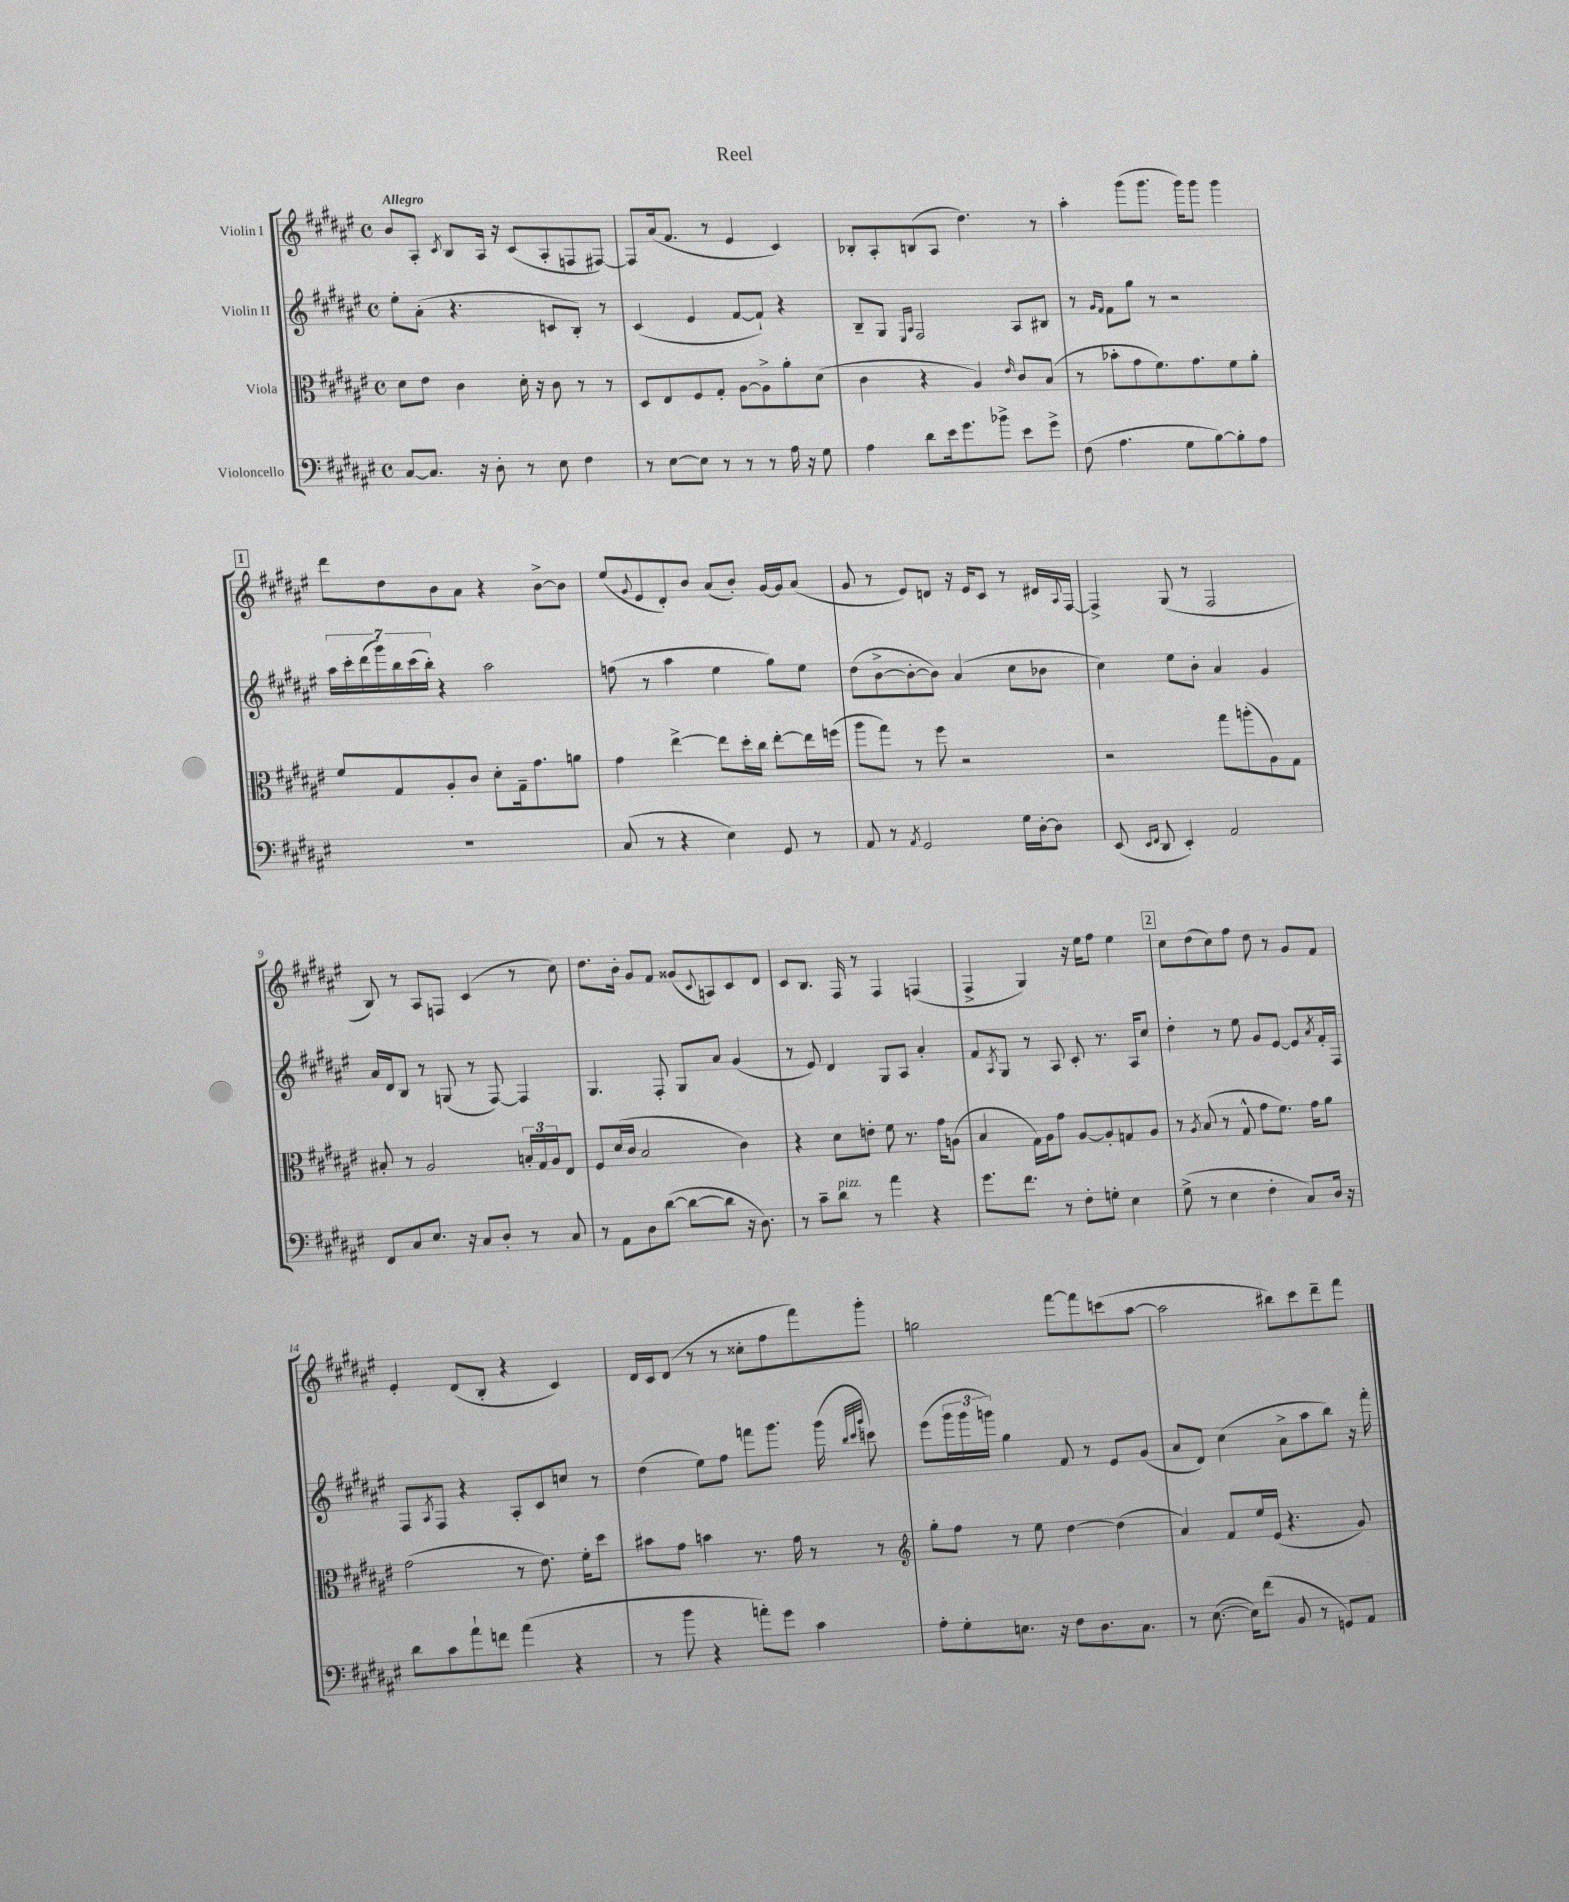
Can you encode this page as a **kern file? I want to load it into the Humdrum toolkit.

**kern	**kern	**kern	**kern
*staff4	*staff3	*staff2	*staff1
*clefF4	*clefC3	*clefG2	*clefG2
*k[f#c#g#d#a#e#]	*k[f#c#g#d#a#e#]	*k[f#c#g#d#a#e#]	*k[f#c#g#d#a#e#]
*M4/4	*M4/4	*M4/4	*M4/4
*met(c)	*met(c)	*met(c)	*met(c)
[8C#	8d#	8ee#'	8b
8.C#]	8e#	(8a#'	8A#'
.	.	.	8qc#
.	4c#	4.r	8B
16r	.	.	.
8D#'	.	.	16A#
.	.	.	16r
8r	16d#'	.	(8c#
.	16r	.	.
8E#	8c#	8c	8A#'
4F#	8r	8B')	8F
.	8r	8r	[8F#)
=	=	=	=
8r	8D#	(4c#	8F#]
[8E#	8E#	.	(16a#
.	.	.	8.f#
8E#]	8F#	4e#	.
8r	8G#'	.	8r
8r	[8A#	[8f#	4e#
8r	8A#^]	8f#`])	.
16A#	8a#'	4r	4c#)
16r	.	.	.
8G#	(8d#	.	.
=	=	=	=
4A#	4c#	8B~	8B-'
.	.	8G#	8A#'
.	.	16qqE#	.
.	.	16qqA#	.
8d#	4r	2F#	(8B
16e#	.	.	8A#
8.g#	.	.	.
.	4A#)	.	4.dd#)
8b-^	.	.	.
.	16qqe#	.	.
8e#	8c#	8A#	.
8g#^	(8B	8B#	8r
=	=	=	=
(8F#	8r	8r	4aa#'
.	.	16qqg#	.
.	.	16qqf#	.
4.A#	8b-'	8f#	.
.	8g#	8gg#	(8ggg#
.	8.f#)	8r	8.ggg#
8G#	.	2r	.
.	8.g#	.	16ggg#)
[8B)	.	.	8ggg#
8B']	8f#	.	4ggg#
8A#	8a#'	.	.
=	=	=	=
1r	8f#	28aa#	8ddd#
.	.	28ccc#'	.
.	.	(28ddd#	.
.	.	28ggg#)	.
.	8G#	.	8dd#
.	.	28bb	.
.	.	(28ccc#	.
.	.	28bb')	.
.	8A#'	4r	8b
.	8c#	.	8a#
.	8d#'	2aa#	4r
.	16G#~	.	.
.	8.g#	.	.
.	.	.	[8b^
.	8a	.	8b]
=	=	=	=
(8C#	4g#	(8ff	(8ee#
.	.	.	8qqg#
8r	.	8r	8e#
4r	[4ee#^	4aa#	8d#')
.	.	.	8b
4E#)	8ee#]	4ee#	(8a#
.	16dd#'	.	8b')
.	16cc#	.	.
8GG#	[8ee#'	8gg#)	[16g#
.	.	.	16g#]
8r	16ee#]	8ee#	(8a#
.	(16ff	.	.
=	=	=	=
8AA#	8aa#	(8dd#	8g#
8r	8gg#)	[8b^	8r
8qAA#	.	.	.
2GG#	8r	8b'_	8e#)
.	8ff#	8b])	8d
.	2r	(4a#	16r
.	.	.	16e#
.	.	.	8c#
16G#	.	8cc#	8r
[16D#'	.	.	.
8D#]	.	8b-	16d#
.	.	.	8qqA#
.	.	.	[16F#
=	=	=	=
(8EE#	2r	4cc#)	4F#^]
16qqEE#	.	.	.
16qqFF#	.	.	.
8DD#	.	.	.
4EE#')	.	8ee#	(8G#
.	.	8b'	8r
2AA#	8gg#	4a#	2F#
.	(8aa'	.	.
.	8A#)	4g#	.
.	8G#	.	.
=	=	=	=
8FF#	8B#'	16a#	8B)
.	.	16d#	.
8C#	8r	8B	8r
8.E#	2A#	8r	8A#
.	.	(8G	8F
16r	.	.	.
8C#	.	8r	(4c#
8D#'	.	[8F#)	.
8r	24B'	4F#]	8r
.	24G#	.	.
.	24A#	.	.
8C#	8E#	.	8cc#)
=	=	=	=
8r	8F#	4.G#	8.dd#
8AA#	(16d#	.	.
.	16c#	.	16b'
8D#	2B	.	8g#
([8d#	.	8F#'	8f#
8d#_	.	8G#	(8g##
.	.	.	8qqc#
8d#]	.	8a#	8A)
16r	4c#)	(4g#	8c#
8.D#)	.	.	.
.	.	.	8d#
=	=	=	=
8r	4r	8r	8c#
8c#~	.	8e#)	8.B
8d#	8d#	4d#	.
.	.	.	16F#
8r	8e'	.	8r
4a#	8f#	8G#	4F#
.	8.r	8A#	.
4r	.	4a#'	(4F
.	16g#	.	.
.	(8A	.	.
=	=	=	=
8.g#	4B	8f#	4F#^
.	.	8qA#	.
.	.	8G#	.
8.f#	.	.	.
.	16G#)	8r	4G#)
.	16A#	.	.
8r	8g#	8A#	.
8F#'	[8A#	8c#'	16r
.	.	.	16ee#
8G'	8A#']	8.r	8ff#
4E#	8G	.	4ee#
.	.	16A#	.
.	8A#	8cc#	.
=	=	=	=
(8G#^	8r	4dd#'	8cc#
.	8qA#	.	.
8r	(8B	.	(8dd#
4E#	8r	8r	8cc#)
.	8G#^^	8ee#	8ff#
4F#'	8g#	8g#	8dd#
.	8.f#)	[8e#	8r
8C#)	.	8e#]	8g#
.	16g#	.	.
.	.	8qa#	.
16D#	8a#	16f#'	8f#
16r	.	16F#	.
=	=	=	=
8d#	(2g#	8F#	4e#'
.	.	8qA#	.
8c#	.	8F#	.
8a#`	.	4r	(8d#
8f	.	.	8B'
(4a#	8r	8A#'	4r
.	8.e#)	8c#	.
4r	.	8cc	4c#)
.	16f#'	.	.
.	8dd#	8r	.
=	=	=	=
8r	8b#	(4dd#	16d#
.	.	.	16c#
8b	8g#	.	(8d#
4r	4b	8ee#)	8r
.	.	8ff#	8r
8a')	8.r	8fff	8cc##'
8g#	.	8.ggg#	8ff#
.	16g#	.	.
4c#	8r	.	8fff#)
.	.	(16ggg#	.
.	.	32qqbb	.
.	.	32qqccc#	.
.	.	32qqggg#	.
.	8r	8ccc)	8ggg#'
=	=	=	=
*	*clefG2	*	*
8A#'	8gg#'	(8eee#	2gg
8G#'	8ff#	24ggg#	.
.	.	24ggg#	.
.	.	24ggg)	.
8.E	8r	4gg#	.
.	8ee#	.	.
16r	.	.	.
8F#	[4dd#	8f#	[8fff#
8.D#	.	8r	8fff#]
.	(4dd#]	8e#	(8ccc
8.C#	.	.	.
.	.	(8g#	[8aa#
=	=	=	=
8r	4a#)	8a#	2aa#]
([8.E#	.	8d#)	.
.	8f#	(4cc#	.
16E#])	.	.	.
(8f#	16ee#	.	.
.	(16e#	.	.
8BB	4.r	8a#^	8bb#)
8r	.	8aa#	8ccc#
8GG)	.	8bb)	8ddd#~
8AA#	8g#)	16r	8fff#
.	.	16fff#'	.
==	==	==	==
*-	*-	*-	*-
